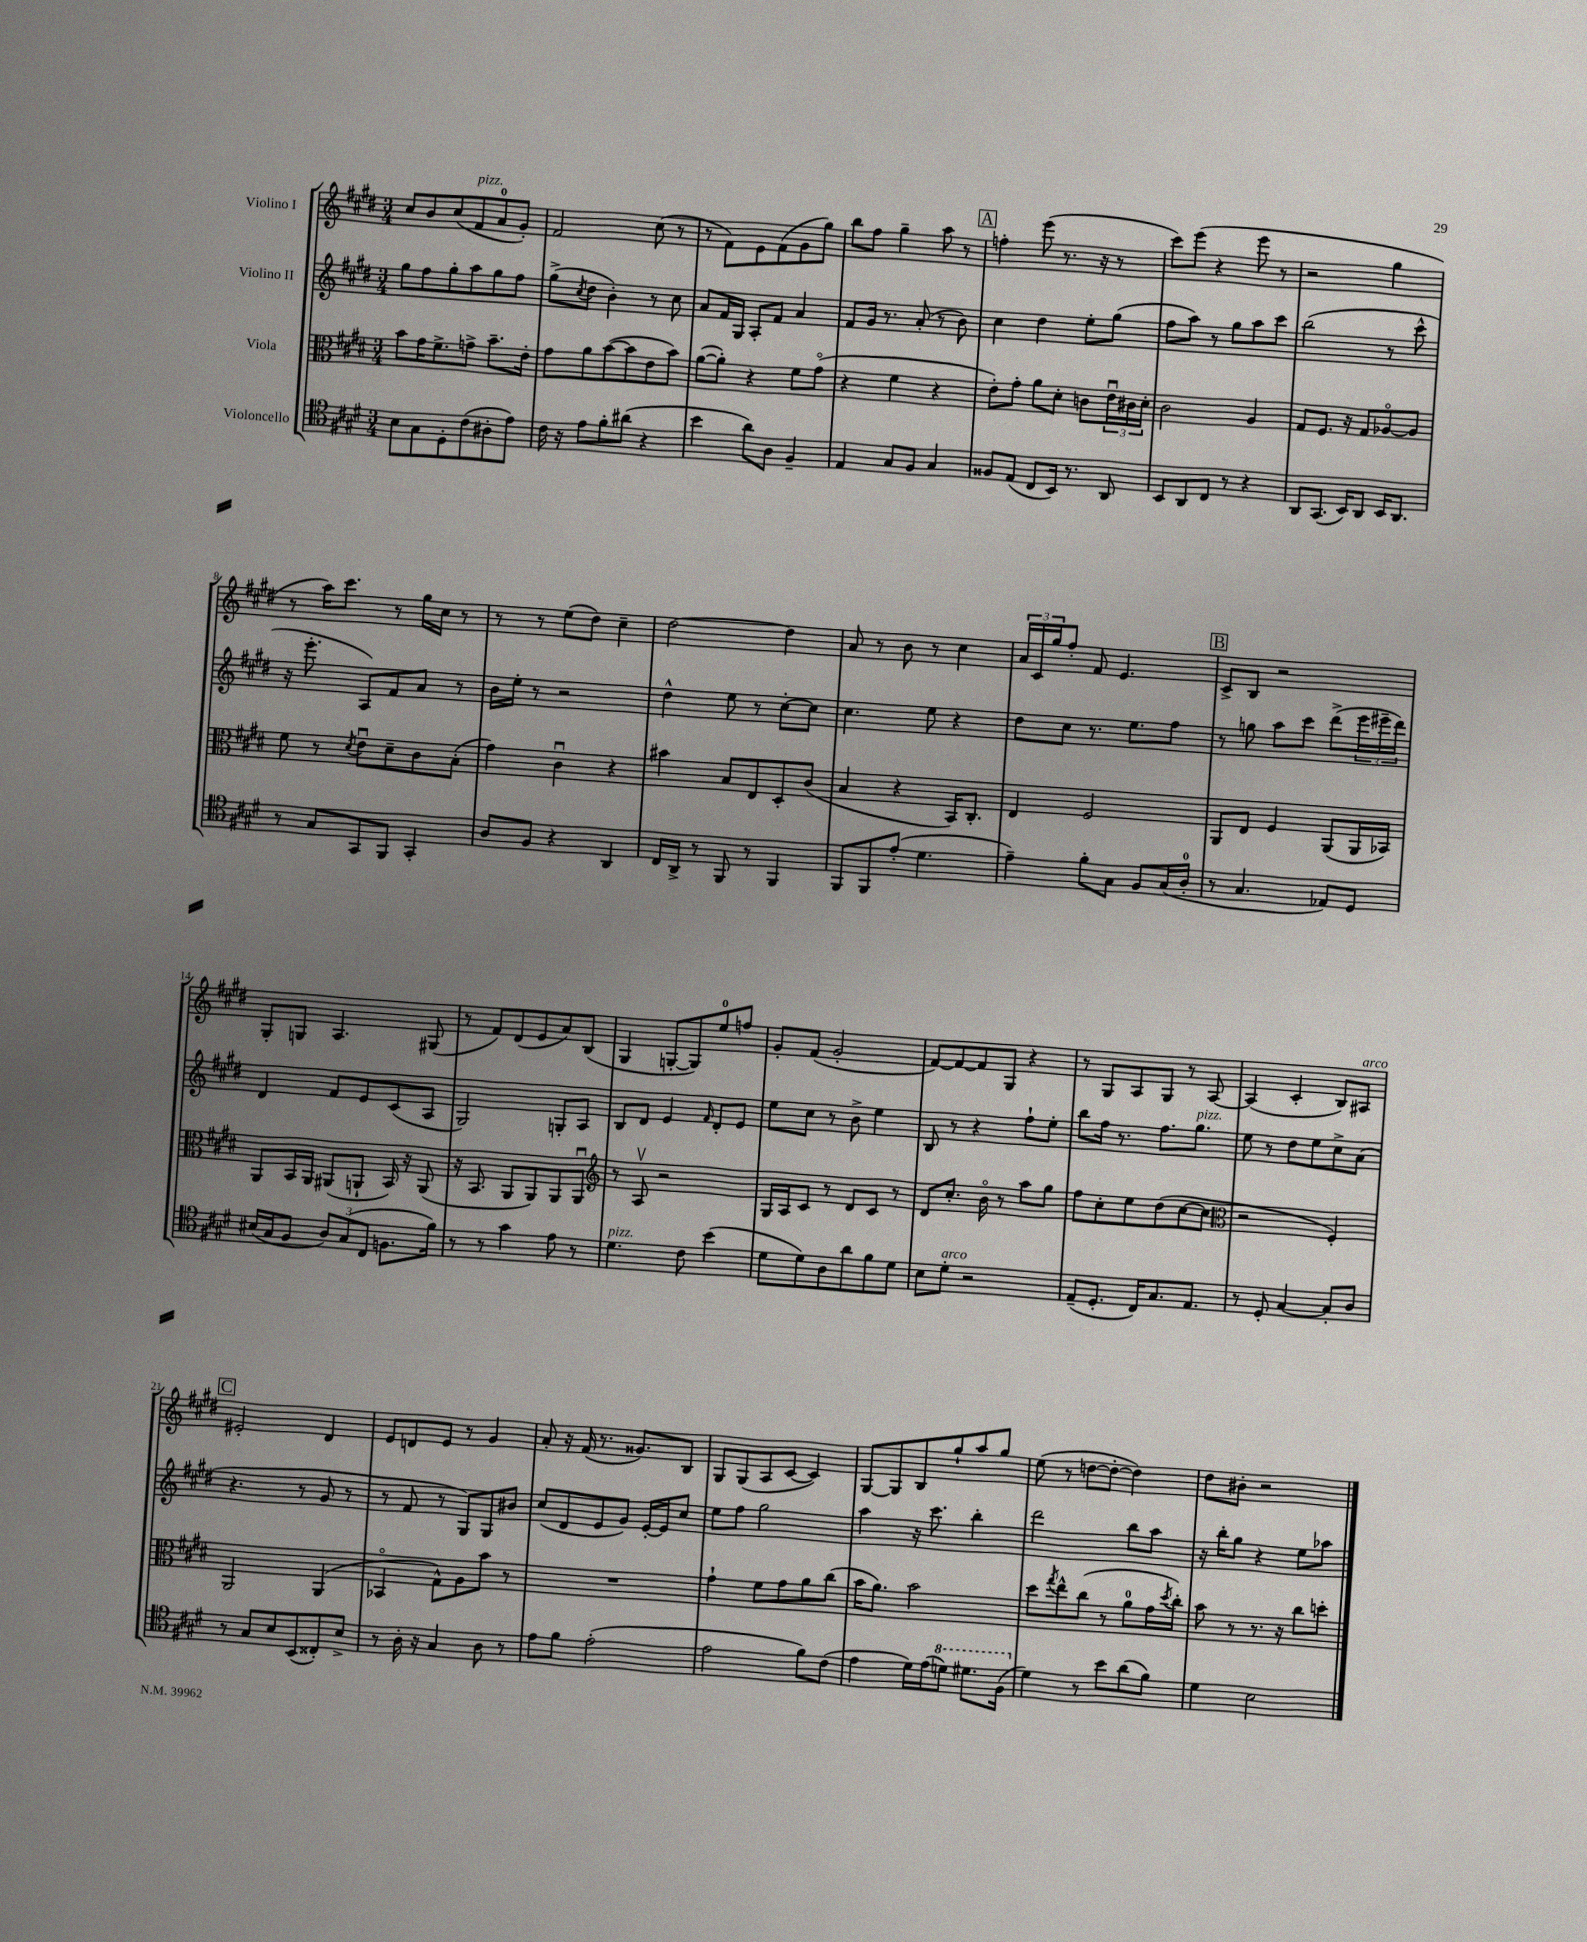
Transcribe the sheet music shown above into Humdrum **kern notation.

**kern	**kern	**kern	**kern
*staff4	*staff3	*staff2	*staff1
*clefC4	*clefC3	*clefG2	*clefG2
*k[f#c#g#d#]	*k[f#c#g#d#]	*k[f#c#g#d#]	*k[f#c#g#d#]
*M3/4	*M3/4	*M3/4	*M3/4
8B\L	8b\L	8gg#\L	8cc#/L
8G#\	16g#\K	8ff#\	8b/
.	8.f#^\	.	.
8D#'\	.	8gg#'\	(8cc#/
(8c#\	8g^\J	8aa\	8f#/
8A#'\	8.b~\L	8gg#\	8a/
8e\J)	.	8ff#\J	8g#'/J)
.	16e'\Jk	.	.
=	=	=	=
16c#\	8g#\L	(8gg#^\L	2f#/
16r	.	.	.
.	.	8qcc#/	.
8e\L	8a\	8dd#\J	.
8f#'\	([8b\	4b'\)	.
(8a#\J	8b\]	.	.
4r	8e\	8r	(8cc#\
.	8b\J)	8cc#\	8r
=	=	=	=
4b\	([8a\L	8a/L	8r
.	8a'\]J)	16f#/L	8f#\L)
.	.	16G#/JJ	.
8a\L)	4r	8A'/L	8e\
8A\J	.	8f#/J	(8f#\
4F#~/	8f#\L	4a/	8g#\
.	(8g#o\J	.	8gg#\J)
=	=	=	=
4E/	4r	8f#/L	8bb\L
.	.	16g#/Jk	8ff#\J
.	.	8.r	.
8G#/L	4f#\	.	4gg#~\
8F#/J	.	(8a'/	.
4G#/	4r	8r	8aa\
.	.	8b\)	8r
=	=	=	=
8F##/L	8e'\L)	4cc#\	4ff'\
(8E/J	8g#'\J	.	.
8C#/L	8a\L	4dd#\	(8eee\
16BB/Jk)	8d#'\J	.	8.r
8.r	.	.	.
.	8c\L	8ee'\L	.
.	.	.	16r
8AA/	24eu\L	(8gg#\J	8r
.	24c#\	.	.
.	24d#'\JJ	.	.
=	=	=	=
8BB/L	2c#\	8ff#\L	8ccc#\L)
8AA/	.	8aa\J)	(8eee\J
8C#/J	.	8r	4r
8r	.	8gg#\L	.
4r	4A/	8aa\	8eee\
.	.	8ccc#\J	8r
=	=	=	=
8AA/L	8G#/L	(2bb\	2r
(8.GG#/J	8.F#/J	.	.
16BB/LK)	16r	.	.
8AA/J	8G#/L	.	.
16BB/LK	[8A-o/	8r	4gg#\
8.AA/J	.	.	.
.	8A-/]J	8ccc#^^\	.
=	=	=	=
8r	8f#\	16r	8r
.	.	8.eee'\	.
8G#/L	8r	.	16aa\LK)
.	.	.	8.ccc#\J
.	8qd#/	.	.
8GG#/	8eu\L	8A/L)	.
8FF#/J	8d#~\	8f#/	8r
4GG#'/	8c#\	8a/J	16gg#\LL
.	.	.	16cc#\JJ
.	(8B'\J	8r	8r
=	=	=	=
8A/L	4g#\)	16b\LL	8r
.	.	16ee'\JJ	.
8F#/J	.	8r	8r
4r	4c#u\	2r	(8ee\L
.	.	.	8dd#\J)
4AA/	4r	.	4cc#~\
=	=	=	=
16C#/LL	4b#\	4dd#^^\	[2dd#\
16AA^/JJ	.	.	.
8r	.	.	.
8FF#/	8B/L	8ee\	.
8r	8E/	8r	.
4FF#/	8D#'/	[8cc#'\L	4dd#\]
.	(8c#/J	8cc#\]J	.
=	=	=	=
8FF#/L	4B/	4.cc#\	8a/
8FF#/	.	.	8r
(8e'/J	4r	.	8b\
4.d#\	.	8ee\	8r
.	16BB/LK)	4r	4cc#\
.	8.C#'/J	.	.
=	=	=	=
4e~\)	4E/	8dd#\L	24a/LL
.	.	.	24c#/
.	.	.	24gg#/J
.	.	8cc#\J	8ff#'/J
8f#'\L	2F#/	8.r	8f#/
8G#\J	.	.	4.e/
.	.	8.ee\L	.
8F#/L	.	.	.
(16G#/L	.	8ff#\J	.
16A'/JJ	.	.	.
=	=	=	=
8r	8AA/L	8r	8c#^/L
4.G#/	8E/J	8gg\	8B/J
.	4F#/	8aa\L	2r
.	.	8ccc#\J	.
8E-/L)	(8AA/L	(8ddd#^\L	.
8D#/J	16AA/L	24eee\L	.
.	.	24eee#~\	.
.	16BB-/JJ)	.	.
.	.	24ddd#\JJ)	.
=	=	=	=
(16B#/LL	8AA/L	4d#/	8G#'/L
16G#/J	.	.	.
8F#/J	16BB/L	.	8G/J
.	16AA/JJ	.	.
12A/L)	(8AA#/L	8f#/L	4.A/
(12G#/	.	.	.
.	8AA`/J	8e/	.
12C#/J	.	.	.
8.F\L	16BB/)	(8c#/	.
.	16r	.	.
.	(8AA/	8A/J	(8G#/
16f#\Jk)	.	.	.
=	=	=	=
8r	16r	2G#/)	8r
.	8.BB/	.	.
8r	.	.	8f#/L)
4g#\	8AA/L	.	(8d#/
.	8AA/)	.	8e/
8e\	8AA/	8G'/L	8a/)
8r	8AAu/J	8A/J	(8B/J
=	=	=	=
*	*clefG2	*	*
4.d#\	8r	8B/L	4G#/
.	8Av/	8d#/J	.
.	2r	4e/	[8G'/L
8c#\	.	.	8G/])
.	.	16qqf#/	.
(4b\	.	8d#'/L	8ee/
.	.	8e/J	8ff/J
=	=	=	=
8d#\L	16G#/LL	8ee\L	8g#'/L
.	16A/J	.	.
8d#\)	8c#/J	8cc#\J	(8f#/J
8A\	8r	8r	2g#'/
8a\	8d#/L	8b^\	.
8f#\	8c#/J	4ee\	.
8d#\J	8r	.	.
=	=	=	=
8B\L	8d#/L	8B/	[8f#/L)
8d#'\J	8.cc#'/J	8r	8f#/_
2r	.	4r	8f#/]
.	16bo\	.	.
.	8r	.	8G#/J
.	8aa\L	8ff#`\L	4r
.	8gg#\J	8ee'\J	.
=	=	=	=
(8E~/L	8ff#\L	8bb\L	8r
8.D#'/J	8cc#'\	16ff#\Jk	8G#/L
.	.	8.r	.
.	8ee\	.	8A/
16C#/LK)	.	.	.
8.G#/	(8dd#\	8.ff#\L	8G#/J
.	[8cc#\	.	8r
8.E/J	.	8.gg#\J	.
.	8cc#\]J	.	[8A/
=	=	=	=
*	*clefC3	*	*
8r	2r	8ee\	(4A/]
8D#'/	.	8r	.
[4G#/	.	8dd#\L	4c#'/
.	.	8ee\	.
8G#'/]L	4F#'/)	8cc#^\	8B/L)
8A/J	.	(8a\J	8A#/J
=	=	=	=
8r	2AA/	4.r	2e#'/
8G#/L	.	.	.
8B/	.	.	.
(8BB/	.	8r	.
8C##'/)	(4AA/	8g#/	4d#/
8B^/J	.	8r	.
=	=	=	=
8r	4BB-o/	8r	8e/L
16A'\	.	8f#/	8d/
16r	.	.	.
4G#/	8G#^^\L)	8r	8e/J
.	8A\	8G#/L)	8r
8A\	8b\J	8G#/	4g#/
8r	8r	8b#/J	.
=	=	=	=
8e\L	2.r	(8cc#/L	8a'/
8f#\J	.	8d#/	16r
.	.	.	(16f#/
(2e'\	.	8e/	8.r
.	.	8g#/J)	.
.	.	.	8.g##/L)
.	.	[16e'/LL	.
.	.	16e/]J	.
.	.	8cc#/J	8B/J
=	=	=	=
2e\	4g#`\	8ee\L	8G#/L
.	.	8ff#\J	(8G#/
.	8f#\L	2gg#\	8A/
.	8g#\	.	[8c#/J
8f#\L)	8a\	.	4c#/])
(8c#\J	(8cc#\J	.	.
=	=	=	=
4e\	16b\LK	4aa\	[8G#/L
.	8.a\J)	.	.
.	.	.	8G#/]
16d#\LL)	2b\	16r	8B/
(16e\J	.	8.ccc#\	.
8dd\J)	.	.	8gg#`/
8.dd#\L	.	4bb'\	8aa/
.	.	.	8gg#/J
(16f#\Jk	.	.	.
=	=	=	=
4d#\)	8dd#\L	2ddd#\	(8ee\
.	8qgg#/	.	.
.	8ee^^\	.	8r
8r	(8cc#\J	.	[8dd\L
8b\L	8r	.	8dd'\_J
(8a\	8a\L	8bb\L	4dd\])
8f#\J)	16g#\L	8aa\J	.
.	8qdd#/	.	.
.	16cc#'\JJ)	.	.
=	=	=	=
4d#\	8b\	16r	8dd#\L
.	.	16bb'\LK	.
.	8r	8gg#\J	8b#'\J
2B\	8.r	4r	2r
.	16r	.	.
.	8cc#\L	8ee\L	.
.	8dd'\J	8aa-\J	.
==	==	==	==
*-	*-	*-	*-
